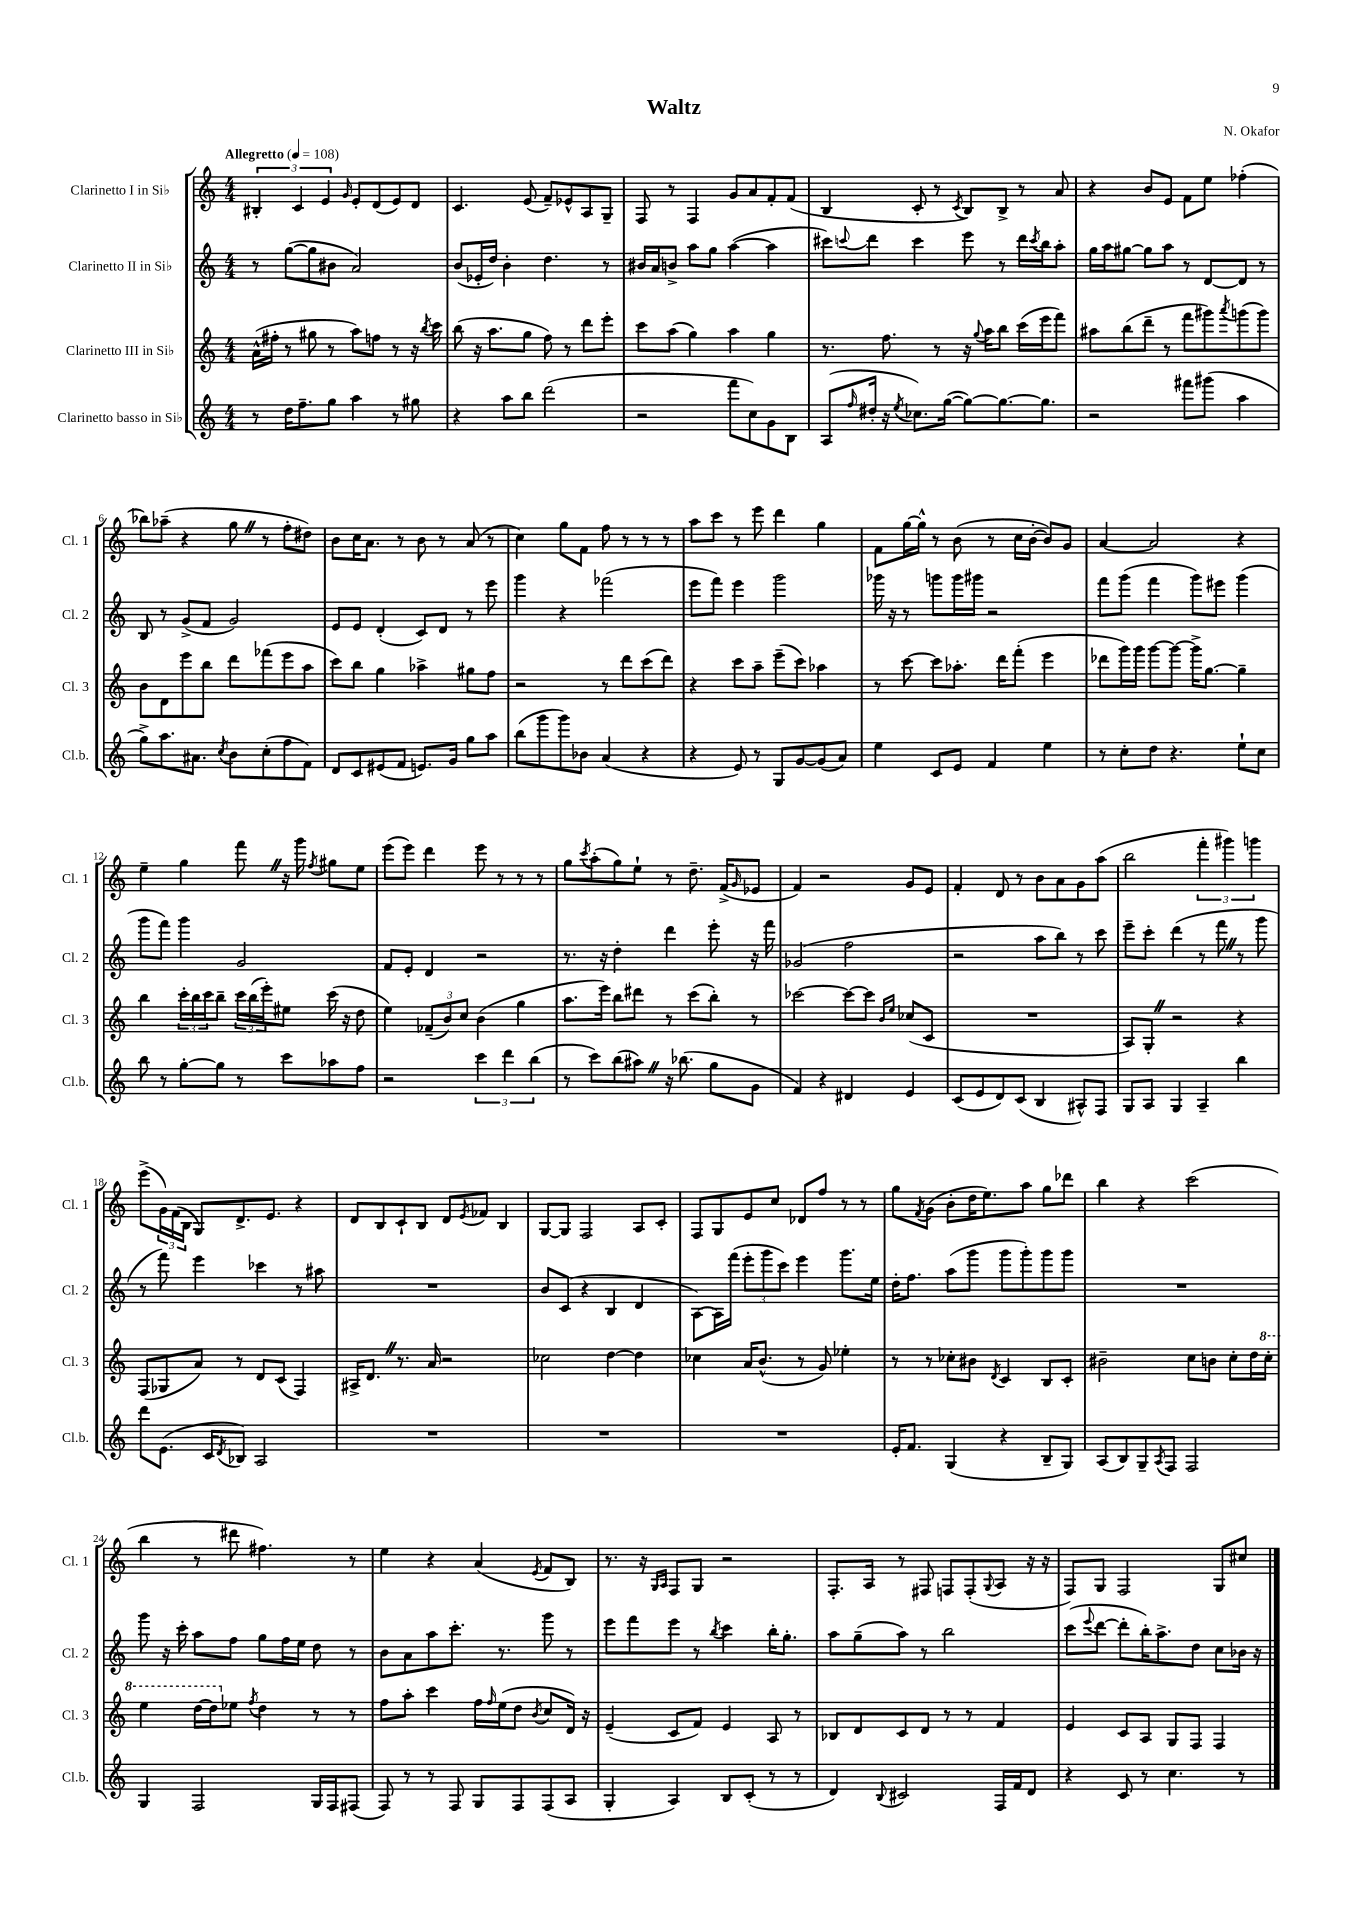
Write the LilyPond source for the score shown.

\header { title = "Waltz" composer = "N. Okafor" }
<<
\new StaffGroup <<
\new Staff = "s0" \with { instrumentName = "Clarinetto I in Sib" shortInstrumentName = "Cl. 1" } {
    \clef treble \key c \major \numericTimeSignature \time 4/4 \tempo "Allegretto" 4 = 108
    \tuplet 3/2 { bis4-. c'4 e'4 } \grace { g'16 } e'8-. d'8( e'8) d'8 |
    c'4. e'8( f'8--) ees'8-^ a8 g8-- |
    f8 r8 f4 g'8 a'8 f'8-. f'8( |
    b4 c'8-. r8 \acciaccatura { c'8 } b8) b8-> r8 a'8 |
    r4 b'8 e'8 f'8 e''8 fes''4-.( |
    bes''8) aes''8--( r4 g''8 \once \override BreathingSign.text = \markup { \musicglyph "scripts.caesura.straight" } \breathe r8 f''8-. dis''8) |
    b'8 c''16 a'8. r8 b'8 r8 a'8( r8 |
    c''4) g''8 f'8 f''8 r8 r8 r8 |
    a''8 c'''8 r8 e'''8 d'''4 g''4 |
    f'8 g''16~ g''16-^ r8 b'8( r8 c''16 b'16~-. b'8) g'8 |
    a'4~ a'2 r4 |
    e''4-- g''4 f'''8 \once \override BreathingSign.text = \markup { \musicglyph "scripts.caesura.straight" } \breathe r16 g'''16 \acciaccatura { f''8 } gis''8 e''8 |
    e'''8( e'''8) d'''4 e'''8 r8 r8 r8 |
    g''8 \acciaccatura { c'''8 } a''8-.( g''8) e''8-! r8 d''8.-- f'16->( \grace { g'16 } ees'8 |
    f'4) r2 g'8 e'8 |
    f'4-. d'8 r8 b'8 a'8 g'8 a''8( |
    b''2 \tuplet 3/2 { f'''4-. gis'''4) g'''4 } |
    e'''8->( \tuplet 3/2 { g'16) f'16( b16 } g8) d'8.-> e'8. r4 |
    d'8 b8 c'8-! b8 d'8 \acciaccatura { e'8 } fes'8 b4 |
    g8~ g8 f2 a8 c'8-. |
    f8 g8 e'8 c''8 des'8 f''8 r8 r8 |
    g''8 \acciaccatura { f'8 } g'8( b'8-. d''16 e''8.) a''8 g''8 des'''8 |
    b''4 r4 c'''2( |
    b''4 r8 dis'''8 fis''4.) r8 |
    e''4 r4 a'4( \acciaccatura { e'8 } f'8 b8) |
    r8. r16 \grace { g16 a16 } f8 g8 r2 |
    f8.-. a16 r8 fis8 f8 f8-.( \appoggiatura { g8 } a8 r16 r16 |
    f8) g8 f2 g8 cis''8 \bar "|." |
}
\new Staff = "s1" \with { instrumentName = "Clarinetto II in Sib" shortInstrumentName = "Cl. 2" } {
    \clef treble \key c \major \numericTimeSignature \time 4/4
    r8 g''8~( g''8 bis'8 a'2) |
    b'8( ees'16-. d''16) b'4-. d''4. r8 |
    bis'16 a'16 b'8-> a''8 g''8 a''4~( a''4 |
    cis'''8) \appoggiatura { c'''8 } d'''8 c'''4 e'''8 r8 d'''16 \acciaccatura { c'''8 } b''16 a''8-. |
    g''16 a''16 gis''8~ gis''8 a''8 r8 d'8~ d'8 r8 |
    b8 r8 g'8->( f'8 g'2) |
    e'8 e'8 d'4-.( c'8) d'8 r8 e'''8 |
    g'''4 r4 fes'''2( |
    e'''8 f'''8) e'''4 g'''2 |
    ges'''16 r16 r8 g'''8 g'''16 gis'''16 r2 |
    f'''8 g'''8( f'''4 g'''8) eis'''8 g'''4( |
    g'''8 f'''8) g'''4 g'2 |
    f'8 e'8-. d'4 r2 |
    r8. r16 d''4-. d'''4 e'''8-. r16 f'''16 |
    ges'2( f''2 |
    r2 a''8 b''8) r8 c'''8 |
    e'''8-- c'''8-. d'''4( r8 f'''8 \once \override BreathingSign.text = \markup { \musicglyph "scripts.caesura.straight" } \breathe r8 g'''8 |
    r8 f'''8) e'''4 ces'''4 r8 ais''8 |
    R1 |
    b'8 c'8( r4 b4 d'4 |
    a8~) a16 f'''16( \tuplet 3/2 { e'''8-. g'''8 c'''8) } e'''4 g'''8. e''16 |
    d''16-. f''8. a''8( g'''8 g'''8 g'''8-.) g'''8 g'''8 |
    R1 |
    g'''8 r16 c'''16-. a''8 f''8 g''8 f''16 e''16 d''8 r8 |
    b'8 a'8 a''8 c'''8.-. r8. g'''8 r8 |
    e'''8 f'''8 e'''8 r8 \acciaccatura { b''8 } c'''4 b''16-. g''8.-. |
    a''8 g''8--( a''8) r8 b''2 |
    c'''8( \appoggiatura { e'''8 } d'''8~ d'''8-. b''16-.) a''8.-> d''8 c''8 bes'16 r16 \bar "|." |
}
\new Staff = "s2" \with { instrumentName = "Clarinetto III in Sib" shortInstrumentName = "Cl. 3" } {
    \clef treble \key c \major \numericTimeSignature \time 4/4
    a'16-^( fis''16-. r8 gis''8 r8 a''8) f''8 r8 r16 \acciaccatura { b''8 } c'''16 |
    b''8( r16 a''8. g''8 f''8) r8 d'''8 e'''8-. |
    c'''8 a''8( g''4) a''4 g''4 |
    r8. f''8. r8 r16 \appoggiatura { g''8 } a''16 b''8 c'''16( e'''16 f'''8) |
    ais''8 b''8( d'''8-- r8 f'''8 gis'''8) \acciaccatura { a'''8 } g'''8( g'''8) |
    b'8 d'8 e'''8 b''8 d'''8 fes'''8( e'''8 a''8 |
    c'''8) b''8 g''4 aes''4-> gis''8 f''8 |
    r2 r8 d'''8 c'''8( d'''8) |
    r4 c'''8 a''8-- e'''8--( c'''8) aes''4 |
    r8 c'''8~ c'''8 aes''8.-. d'''16 f'''8-.( e'''4 |
    des'''8 g'''16) g'''16 g'''8~ g'''8~ g'''16-> g''8.~ g''4-- |
    b''4 \tuplet 3/2 { c'''16-. b''16 c'''16 } b''8-- \tuplet 3/2 { c'''16 b''16( e'''16-.) } eis''8 c'''16( r16 d''8 |
    e''4) \tuplet 3/2 { fes'8--( b'8) c''8 } b'4( g''4 |
    a''8. e'''16) b''8 dis'''8 r8 c'''8( b''8-.) r8 |
    ces'''2~ ces'''8~ ces'''8 \grace { b'16 e''16 } ces''8( c'8 |
    R1 |
    a8) g8-. \once \override BreathingSign.text = \markup { \musicglyph "scripts.caesura.straight" } \breathe r2 r4 |
    f8( ges8 a'8) r8 d'8 c'8( f4) |
    ais16-> d'8. \once \override BreathingSign.text = \markup { \musicglyph "scripts.caesura.straight" } \breathe r8. a'16 r2 |
    ces''2 d''4~ d''4 |
    ces''4 a'16 b'8.-^( r8 g'8) ees''4-. |
    r8 r8 ces''8-. bis'8 \acciaccatura { d'8 } c'4 b8 c'8-. |
    bis'2-- c''8 b'8 c''8-. d''16 \ottava #1 c'''16-. |
    e'''4 d'''16~ d'''16 \ottava #0 ees''8 \acciaccatura { f''8 } d''4 r8 r8 |
    f''8 a''8-. c'''4 f''16 \grace { f''16 } e''16( d''8 \acciaccatura { b'8 } c''8 d'16) r16 |
    e'4--( c'8 f'8) e'4 a8 r8 |
    bes8 d'8 c'8 d'8 r8 r8 f'4 |
    e'4 c'8 a8 g8 f8 f4 \bar "|." |
}
\new Staff = "s3" \with { instrumentName = "Clarinetto basso in Sib" shortInstrumentName = "Cl.b." } {
    \clef treble \key c \major \numericTimeSignature \time 4/4
    r8 d''16 f''8.-- g''8 a''4 r8 gis''8 |
    r4 a''8 b''8 d'''2( |
    r2 f'''8 c''8) g'8 b8 |
    a8( \grace { f''16 } dis''16-. r16 \acciaccatura { e''8 } ces''8.) g''16~( g''8~) g''8.~ g''8. |
    r2 fis'''8 gis'''8( a''4 |
    g''8->) a''8. ais'8. \acciaccatura { c''8 } b'8 c''8-.( f''8 f'8) |
    d'8 c'8 eis'8( f'8 e'8.) g'16 g''8 a''8 |
    b''8( g'''8 g'''8) bes'8 a'4( r4 |
    r4 e'8) r8 g8 g'8~ g'8( a'8) |
    e''4 c'8 e'8 f'4 e''4 |
    r8 c''8-. d''8 r4. e''8-! c''8 |
    b''8 r8 g''8~-. g''8 r8 c'''8 aes''8 f''8 |
    r2 \tuplet 3/2 { c'''4 d'''4 b''4( } |
    r8 c'''8) b''8( ais''8) \once \override BreathingSign.text = \markup { \musicglyph "scripts.caesura.straight" } \breathe r16 bes''8.( g''8 g'8 |
    f'4) r4 dis'4 e'4 |
    c'8( e'8 d'8) c'8( b4 ais8-^) f8 |
    g8 a8 g4 a4-- b''4 |
    d'''8 e'8.( c'16 \acciaccatura { d'8 } bes8) a2 |
    R1 |
    R1 |
    R1 |
    e'16-. f'8. g4( r4 b8-- g8) |
    a8( b8) g8-- \acciaccatura { a8 } f8 f2 |
    g4 f2 g16 f16 fis8( |
    f8) r8 r8 f8 g8 f8 f8( a8 |
    g4-. a4) b8 c'8-.( r8 r8 |
    d'4) \appoggiatura { b8 } cis'2 f16 f'16 d'8 |
    r4 c'8 r8 c''4. r8 \bar "|." |
}
>>
>>
